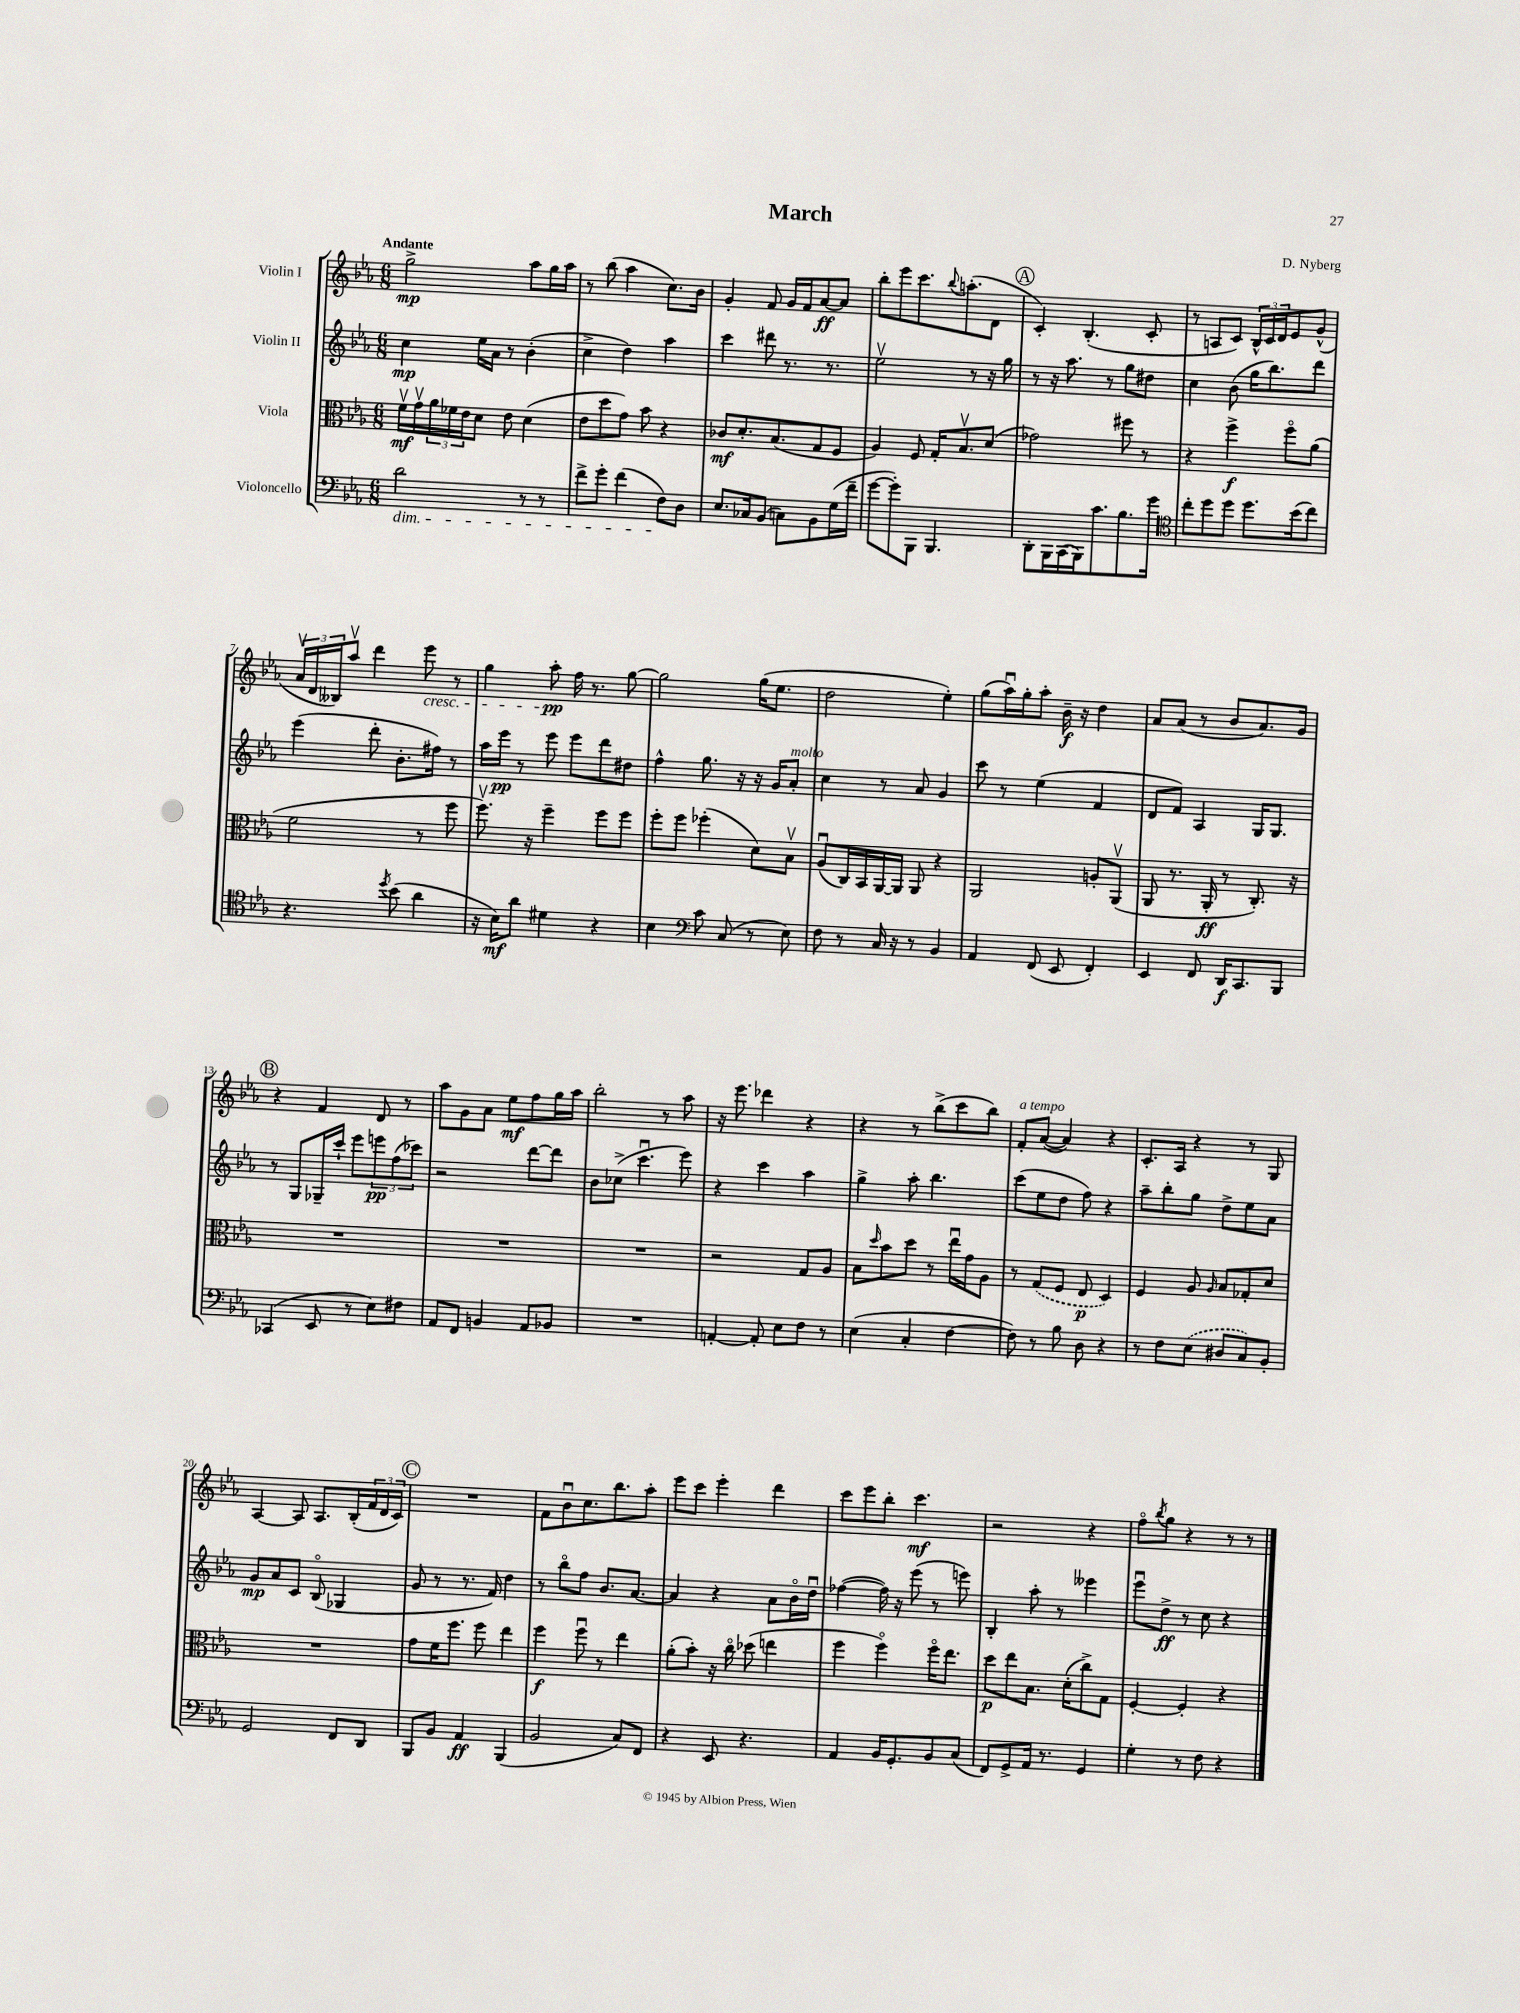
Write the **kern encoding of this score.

**kern	**dynam	**kern	**dynam	**kern	**dynam	**kern	**dynam
*part4	*part4	*part3	*part3	*part2	*part2	*part1	*part1
*staff4	*staff4	*staff3	*staff3	*staff2	*staff2	*staff1	*staff1
*I"Violoncello	*	*I"Viola	*	*I"Violin II	*	*I"Violin I	*
*clefF4	*	*clefC3	*	*clefG2	*	*clefG2	*
*k[b-e-a-]	*	*k[b-e-a-]	*	*k[b-e-a-]	*	*k[b-e-a-]	*
*M6/8	*	*M6/8	*	*M6/8	*	*M6/8	*
=1	=1	=1	=1	=1	=1	=1	=1
!	!	!	!	!	!	!LO:TX:a:B:t=Andante	!
!LO:TX:b:i:t=dim.	!	!	!	!	!	!	!
2d\	.	16fv\LL	mf	4cc\	mp	2gg^\	mp
.	.	16gv\	.	.	.	.	.
.	.	24a-\	.	.	.	.	.
.	.	24f-X\	.	.	.	.	.
.	.	24e-\J	.	.	.	.	.
.	.	8d\J	.	16ee-\LL	.	.	.
.	.	.	.	16a-\JJ	.	.	.
.	.	8e-\	.	8r	.	.	.
8r	.	(4d\	.	(4b-'\	.	8aa-\L	.
8r	.	.	.	.	.	16gg\L	.
.	.	.	.	.	.	16aa-\JJ	.
=2	=2	=2	=2	=2	=2	=2	=2
8f^\L	.	8e-\L	.	4cc^\	.	8r	.
8g'\J	.	8dd\	.	.	.	(8bb-\	.
(4f\	.	8g\J)	.	4dd\)	.	4aa-\	.
.	.	8b-\	.	.	.	.	.
8F\L)	.	4r	.	4aa-\	.	8.cc\L)	.
8D\J	.	.	.	.	.	.	.
.	.	.	.	.	.	16b-\Jk	.
=3	=3	=3	=3	=3	=3	=3	=3
8.E-/L	.	8c-X/L	mf	4ccc\	.	4g'/	.
.	.	8.d'/	.	.	.	.	.
16C-X/k	.	.	.	.	.	.	.
(8BB-/J	.	.	.	8ddd#X\	.	8f/	.
.	.	(8.B-/	.	.	.	.	.
8Cn\L)	.	.	.	8.r	.	16g/LL	.
.	.	.	.	.	.	16f/J	.
8BB-\	.	8G/	.	.	.	[8a-/	ff
.	.	.	.	8.r	.	.	.
(16G\L	.	8F/J	.	.	.	8a-/J]	.
16f~\JJ	.	.	.	.	.	.	.
=4	=4	=4	=4	=4	=4	=4	=4
[8g\L	.	4A-/)	.	2ee-v\	.	8bb-'\L	.
8g'\])	.	.	.	.	.	8eee-\	.
8BBB-\J	.	8F/	.	.	.	8.ccc\	.
4.BBB-/	.	16G'/KL	.	.	.	.	.
.	.	.	.	.	.	8qqbb-/	.
.	.	8.B-v/	.	.	.	(8.aan'\	.
.	.	.	.	8r	.	.	.
.	.	(8d/J	.	16r	.	8d\J	.
.	.	.	.	16gg\	.	.	.
!!LO:REH:place=s1:t=A
=5	=5	=5	=5	=5	=5	=5	=5
8DD'\L	.	2g-X\)	.	8r	.	4c'/)	.
16BBB-\L	.	.	.	16r	.	.	.
(16CC\	.	.	.	8.aa-\	.	.	.
16BBB-\J)	.	.	.	.	.	(4.B-'/	.
8.c\	.	.	.	.	.	.	.
.	.	.	.	8r	.	.	.
8.B-\	.	8ff#X\	.	8gg\L	.	.	.
.	.	8r	.	8dd#X\J	.	8c'/	.
16g\Jk	.	.	.	.	.	.	.
=6	=6	=6	=6	=6	=6	=6	=6
*clefC4	*	*	*	*	*	*	*
8cc'\L	.	4r	.	4cc\	.	8r	.
8dd\	.	.	.	.	.	8An/L	.
8dd\J	.	4ff^\	f	(8b-\	.	8c/J)	.
8.dd\L	.	.	.	16gg\KL	.	24B-^^/LL	.
.	.	.	.	.	.	24c/	.
.	.	.	.	8.bb-\)	.	.	.
.	.	.	.	.	.	24d/J	.
.	.	8ff\L	.	.	.	8e-/	.
(16b-\k	.	.	.	.	.	.	.
8cc\J)	.	(8a-\J	.	8ddd\J	.	(8g^^/J	.
!!LO:LB:g=z
=7	=7	=7	=7	=7	=7	=7	=7
4.r	.	2f\	.	(4eee-\	.	24a-v/LL	.
.	.	.	.	.	.	24d/	.
.	.	.	.	.	.	24B--X/J)	.
.	.	.	.	.	.	8aa-v/J	.
.	.	.	.	8ddd'\	.	4ddd\	.
8qdd/	.	.	.	.	.	.	.
(8b-\	.	.	.	8.b-'\L	.	.	.
!	!	!	!	!	!	!LO:TX:b:i:t=cresc.	!
4a-\	.	8r	.	.	.	8eee-\	.
.	.	.	.	16ff#X\Jk)	.	.	.
.	.	8ff\	.	8r	.	8r	.
=8	=8	=8	=8	=8	=8	=8	=8
16r	.	8.ffv\)	.	16aa-\LL	.	4gg\	.
16B-\KL)	mf	.	.	16eee-\JJ	pp	.	.
8a-\J	.	.	.	8r	.	.	.
.	.	16r	.	.	.	.	.
4d#X\	.	4ff~\	.	8eee-\	.	8aa-'\	pp
.	.	.	.	8eee-\L	.	16ff\	.
.	.	.	.	.	.	8.r	.
4r	.	8ff\L	.	8ddd\	.	.	.
.	.	8ff\J	.	8dd#X\J	.	[8gg\	.
=9	=9	=9	=9	=9	=9	=9	=9
4B-\	.	8ff'\L	.	4ff^^\	.	2gg\]	.
.	.	8ff\J	.	.	.	.	.
*clefF4	*	*	*	*	*	*	*
8c\	.	(4ff-X'\	.	8.gg\	.	.	.
(8C/	.	.	.	.	.	.	.
.	.	.	.	16r	.	.	.
8r	.	8d\L)	.	16r	.	(16gg\KL	.
.	.	.	.	16g/KL	.	8.ee-\J	.
!	!	!	!	!LO:TX:a:i:t=molto	!	!	!
8E-\)	.	8B-v\J	.	8a-'/J	.	.	.
=10	=10	=10	=10	=10	=10	=10	=10
8F\	.	(8A-u/L	.	4cc\	.	2dd\	.
8r	.	16C/L)	.	.	.	.	.
.	.	16BB-/	.	.	.	.	.
16C/	.	[16AA-/	.	8r	.	.	.
16r	.	16AA-/JJ]	.	.	.	.	.
8r	.	8AA-/	.	8a-/	.	.	.
4BB-/	.	4r	.	4g/	.	4ee-'\)	.
=11	=11	=11	=11	=11	=11	=11	=11
4AA-/	.	2AA-/	.	8ccc\	.	(8gg\L	.
.	.	.	.	8r	.	16aa-u\L)	.
.	.	.	.	.	.	16gg'\J	.
(8FF/	.	.	.	(4ee-\	.	8aa-'\J	.
8EE-/	.	.	.	.	.	16b-~\	f
.	.	.	.	.	.	16r	.
4FF'/)	.	8An'/L	.	4f/	.	4dd\	.
.	.	(8AA-v/J	.	.	.	.	.
=12	=12	=12	=12	=12	=12	=12	=12
4EE-/	.	8AA-/	.	8d/L	.	8a-/L	.
.	.	8.r	.	8f/J)	.	(8a-/J	.
8FF/	.	.	.	4A-/	.	8r	.
.	.	16AA-'/	ff	.	.	.	.
16DD/KL	f	8r	.	.	.	8b-/L	.
8.CC/	.	.	.	.	.	.	.
.	.	8.C'/)	.	16G/KL	.	8.a-/)	.
.	.	.	.	8.G/J	.	.	.
8BBB-/J	.	.	.	.	.	.	.
.	.	16r	.	.	.	16g/Jk	.
!!LO:LB:g=z
!!LO:REH:place=s1:t=B
=13	=13	=13	=13	=13	=13	=13	=13
(4CC-X/	.	2.r	.	8r	.	4r	.
.	.	.	.	8G/L	.	.	.
8EE-/	.	.	.	16G-X~/L	.	4f/	.
.	.	.	.	16ccc`/JJ	.	.	.
8r	.	.	.	8eee-\L	.	.	.
8E-\L)	.	.	.	12eeen\	pp	8d/	.
.	.	.	.	(12ff\	.	.	.
8F#X\J	.	.	.	.	.	8r	.
.	.	.	.	12ccc-X\J)	.	.	.
=14	=14	=14	=14	=14	=14	=14	=14
8AA-/L	.	2.r	.	2r	.	8aa-\L	.
8FF/J	.	.	.	.	.	8g\	.
4BBn/	.	.	.	.	.	8a-\J	.
.	.	.	.	.	.	8ee-\L	mf
8AA-/L	.	.	.	[8ddd\L	.	8ff\	.
8BB-X/J	.	.	.	8ddd\J]	.	16gg\L	.
.	.	.	.	.	.	16aa-\JJ	.
=15	=15	=15	=15	=15	=15	=15	=15
2.r	.	2.r	.	8b-\L	.	2bb-'\	.
.	.	.	.	(8cc-X^\J	.	.	.
.	.	.	.	4.cccu\	.	.	.
.	.	.	.	.	.	8r	.
.	.	.	.	8eee-\)	.	8aa-\	.
=16	=16	=16	=16	=16	=16	=16	=16
[4AAn'/	.	2r	.	4r	.	16r	.
.	.	.	.	.	.	8.eee-\	.
8AA'/]	.	.	.	4ccc\	.	4ddd-X\	.
8E-\L	.	.	.	.	.	.	.
8F\J	.	8G/L	.	4aa-\	.	4r	.
8r	.	8A-/J	.	.	.	.	.
=17	=17	=17	=17	=17	=17	=17	=17
(4E-\	.	8B-\L	.	4gg^\	.	4r	.
.	.	16qqdd/	.	.	.	.	.
.	.	8b-\	.	.	.	.	.
4C'/	.	8dd\J	.	8aa-'\	.	8r	.
.	.	8r	.	4.bb-\	.	(8bb-^\L	.
[4F\	.	16ee-u\LL	.	.	.	8ccc\	.
.	.	16g\J	.	.	.	.	.
.	.	8A-\J	.	.	.	8bb-\J)	.
=18	=18	=18	=18	=18	=18	=18	=18
!	!	!	!	!	!	!LO:TX:a:i:t=a tempo	!
8F\])	.	8r	.	(8ccc\L	.	8f'/L	.
8r	.	(8G/L	.	8ee-\	.	([8a-/J	.
8B-\	.	8F/J	.	8dd\J	.	4a-/])	.
8D\	.	8E-/	p	8ff\)	.	.	.
4r	.	4D/)	.	4r	.	4r	.
=19	=19	=19	=19	=19	=19	=19	=19
8r	.	4F/	.	8aa-~\L	.	8.c'/L	.
8F\L	.	.	.	8bb-'\	.	.	.
.	.	.	.	.	.	16A-/Jk	.
(8E-\J	.	8A-/	.	8gg\J	.	4r	.
.	.	16qqA-/	.	.	.	.	.
8D#X/L	.	8B-/L	.	8dd^\L	.	.	.
8C/)	.	8G-X'/	.	8ee-\	.	8r	.
8BB-'/J	.	8d/J	.	8a-\J	.	8G/	.
!!LO:LB:g=z
=20	=20	=20	=20	=20	=20	=20	=20
2GG/	.	2.r	.	8g/L	mp	[4A-/	.
.	.	.	.	8a-/	.	.	.
.	.	.	.	8c/J	.	8A-/]	.
.	.	.	.	(8B-/	.	8.A-/L	.
8FF/L	.	.	.	4G-X/	.	.	.
.	.	.	.	.	.	(16B-'/L	.
8DD/J	.	.	.	.	.	24f/	.
.	.	.	.	.	.	24d/	.
.	.	.	.	.	.	24c/JJ)	.
!!LO:REH:place=s1:t=C
=21	=21	=21	=21	=21	=21	=21	=21
8BBB-/L	.	8g\L	.	8g/	.	2.r	.
8BB-/J	.	16f\K	.	8r	.	.	.
.	.	8.ff\J	.	.	.	.	.
4AA-/	ff	.	.	8.r	.	.	.
.	.	8ff\	.	.	.	.	.
.	.	.	.	16f/)	.	.	.
(4BBB-/	.	4ee-\	.	4dd\	.	.	.
=22	=22	=22	=22	=22	=22	=22	=22
2BB-/	.	4ff\	f	8r	.	8f\L	.
.	.	.	.	8bb-\L	.	8b-u\	.
.	.	8ffu\	.	8ff\J	.	8.cc\	.
.	.	8r	.	8.b-/L	.	.	.
.	.	.	.	.	.	8.bb-\	.
8C/L)	.	4ee-\	.	.	.	.	.
.	.	.	.	[8.a-/J	.	.	.
8FF/J	.	.	.	.	.	8aa-'\J	.
=23	=23	=23	=23	=23	=23	=23	=23
4r	.	(8a-'\L	.	4a-/]	.	8eee-\L	.
.	.	8b-'\J)	.	.	.	8ccc\J	.
8EE-/	.	16r	.	4r	.	4eee-'\	.
.	.	16cc\	.	.	.	.	.
4.r	.	(8dd-X\	.	.	.	.	.
.	.	4een\	.	8a-\L	.	4ddd\	.
.	.	.	.	16b-\L	.	.	.
.	.	.	.	16ddu\JJ	.	.	.
=24	=24	=24	=24	=24	=24	=24	=24
4AA-/	.	4ff\	.	([4ff-X\	.	8ccc\L	.
.	.	.	.	.	.	8eee-\	.
16BB-/KL	.	4ff\)	.	16ff-\])	.	8bb-'\J	.
8.GG'/	.	.	.	16r	.	.	.
.	.	.	.	(8eee-\	.	4.ccc\	mf
8BB-/	.	16ff\KL	.	8r	.	.	.
.	.	8.ee-\J	.	.	.	.	.
(8C/J	.	.	.	8eeen\)	.	.	.
=25	=25	=25	=25	=25	=25	=25	=25
8FF/L)	.	8dd\L	p	4B-'/	.	2r	.
8GG^/	.	8ee-\	.	.	.	.	.
16AA-/Jk	.	8.B-\J	.	8aa-'\	.	.	.
8.r	.	.	.	.	.	.	.
.	.	.	.	8r	.	.	.
.	.	(16d'\KL	.	.	.	.	.
4GG/	.	8cc^\)	.	4eee--X\	.	4r	.
.	.	8G\J	.	.	.	.	.
=26	=26	=26	=26	=26	=26	=26	=26
4G'\	.	[4F'/	.	8eee-u\L	.	8ff\L	.
.	.	.	.	.	.	8qbb-/	.
.	.	.	.	8dd^\J	ff	8gg\J	.
8r	.	4F'/]	.	8r	.	4r	.
8F\	.	.	.	8cc\	.	.	.
4r	.	4r	.	4r	.	8r	.
.	.	.	.	.	.	8r	.
==	==	==	==	==	==	==	==
*-	*-	*-	*-	*-	*-	*-	*-
